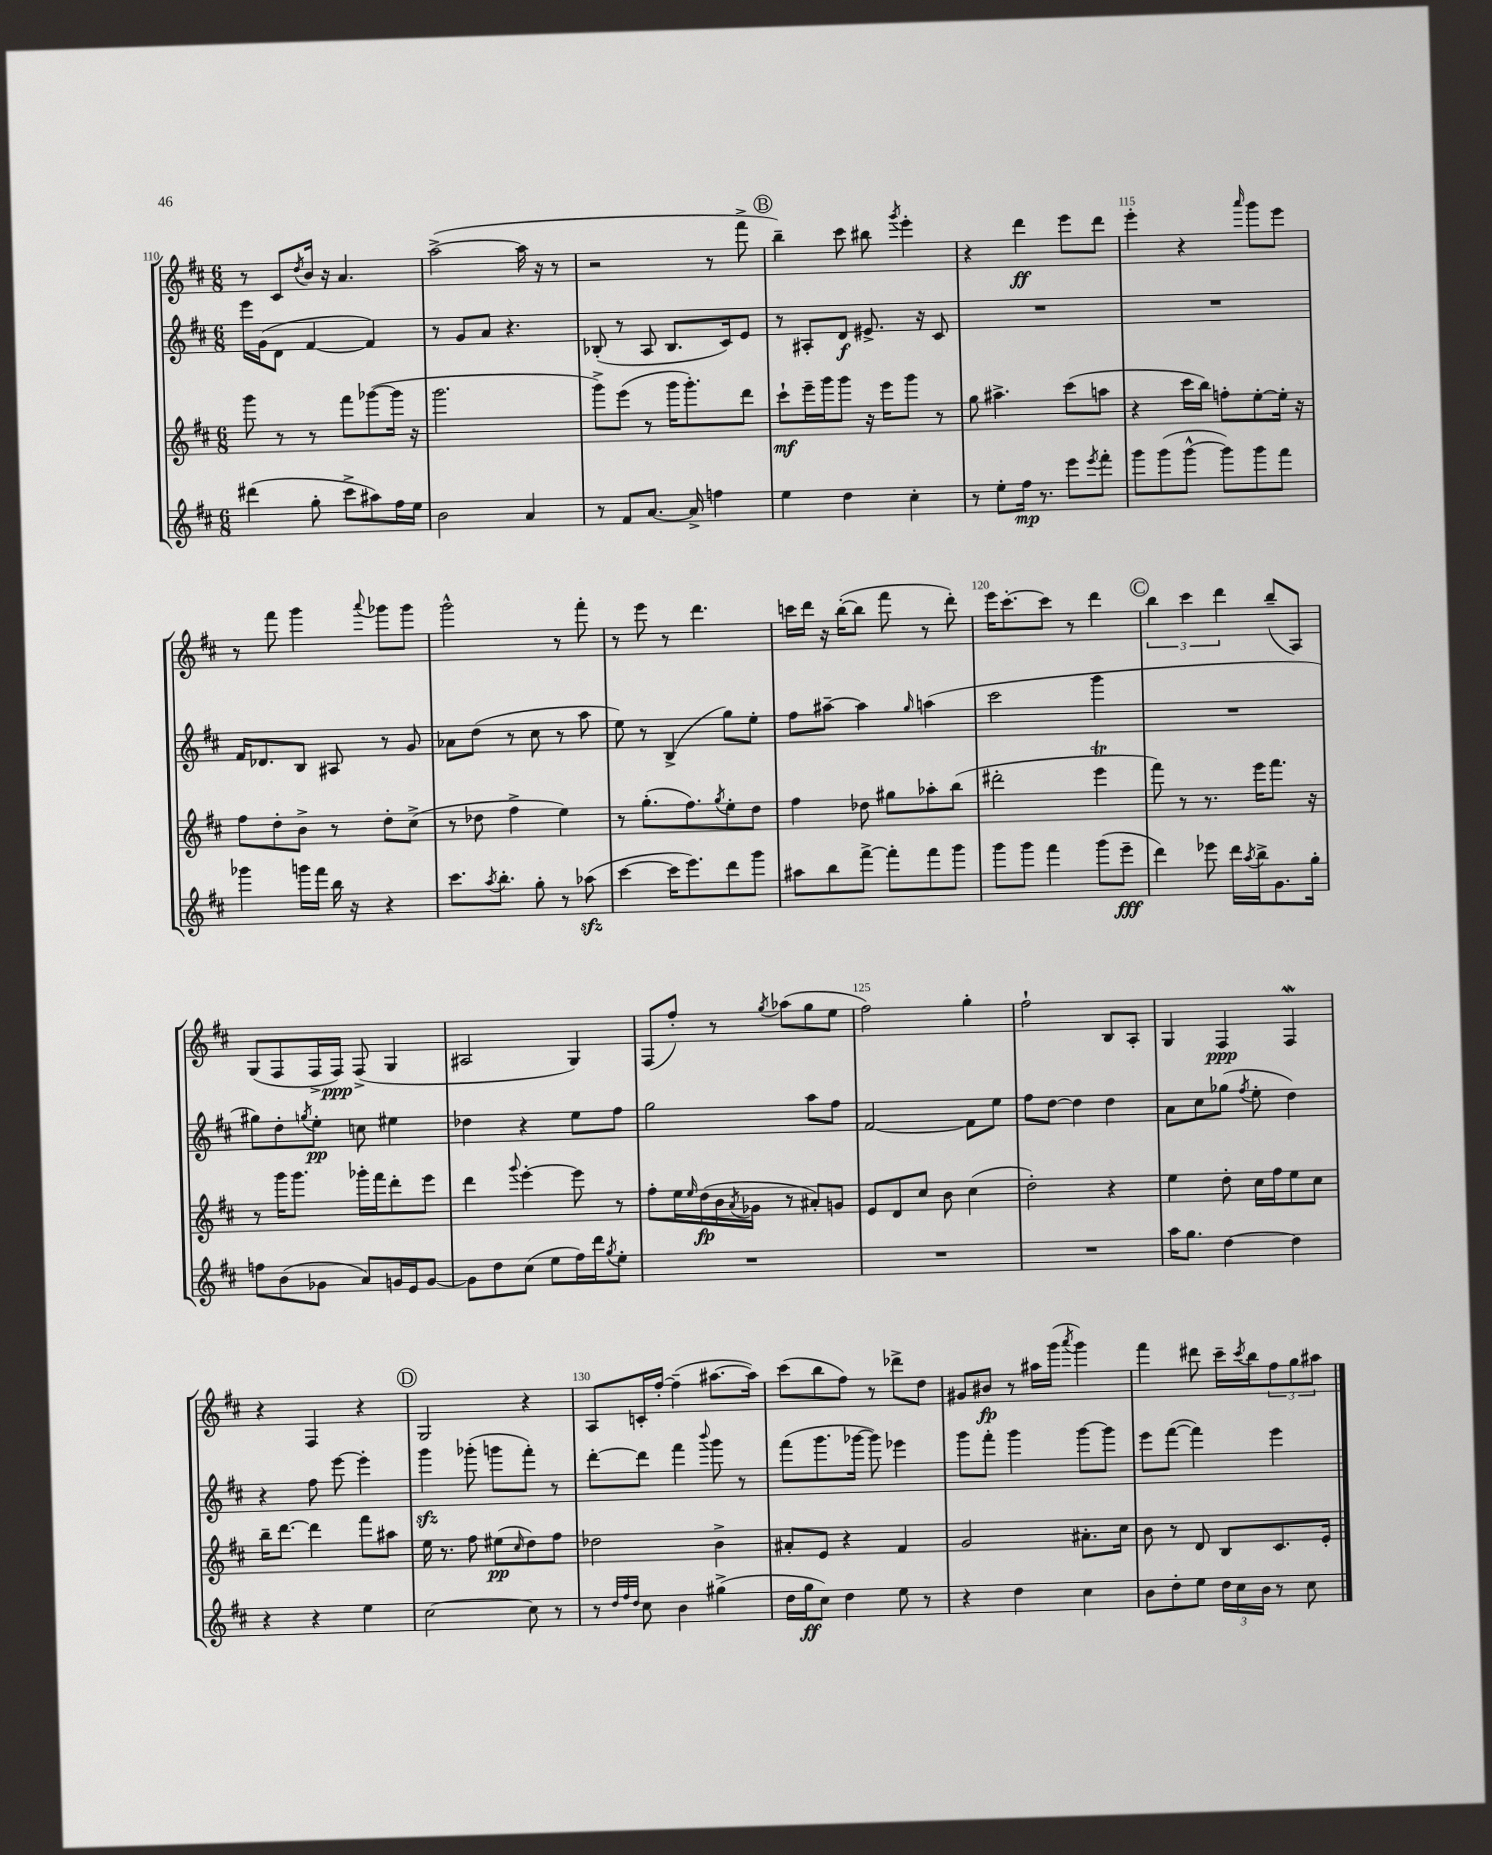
<<
\new StaffGroup <<
\new Staff = "s0" {
    \clef treble \key d \major \numericTimeSignature \time 6/8
    r8 cis'8 \acciaccatura { d''8 } b'16 r16 a'4. |
    a''2~->( a''16 r16 r8 |
    r2 r8 fis'''8-> |
    \mark \markup { \circle "B" } b''4--) cis'''8 bis''8 \acciaccatura { g'''8 } e'''4-. |
    r4 d'''4\ff e'''8 d'''8 |
    e'''4-. r4 \grace { a'''16 } g'''8 e'''8 |
    r8 fis'''8 g'''4 \appoggiatura { a'''8 } ges'''8 ges'''8 |
    g'''2-^ r8 fis'''8-. |
    r8 e'''8 r8 d'''4. |
    c'''16 d'''16 r16 b''16~-.( b''8 fis'''8 r8 d'''8-.) |
    e'''16 cis'''8.~-. cis'''8 r8 d'''4 |
    \mark \markup { \circle "C" } \tuplet 3/2 { b''4 cis'''4 d'''4 } b''8--( a8) |
    g8( fis8 fis16-> fis16\ppp) fis8->( g4 |
    ais2 g4) |
    fis8( fis''8-.) r8 \acciaccatura { g''8 } aes''8( g''8 e''8 |
    fis''2) g''4-. |
    fis''2-! b8 a8-. |
    g4 fis4\ppp fis4\mordent |
    r4 fis4 r4 |
    \mark \markup { \circle "D" } g2 r4 |
    a8 c'16-. fis''16~-. fis''4--( ais''8.~ ais''16) |
    cis'''8( b''8 fis''8) r8 des'''8-> d''8 |
    gis'8 bis'8\fp r8 ais''16 g'''16( \acciaccatura { a'''8 } g'''4) |
    fis'''4 dis'''8 cis'''16-- \acciaccatura { cis'''8 } b''16 \tuplet 3/2 { fis''8 g''8 ais''8 } \bar "|." |
}
\new Staff = "s1" {
    \clef treble \key d \major \numericTimeSignature \time 6/8
    e'''16 g'16( d'8 fis'4~ fis'4) |
    r8 g'8 a'8 r4. |
    bes8-.( r8 a8 bes8. cis'16) e'8 |
    \mark \markup { \circle "B" } r8 ais8-. d'8\f eis'8.-> r16 cis'8 |
    R2. |
    R2. |
    fis'16 des'8. b8 ais8 r8 g'8 |
    aes'8 d''8( r8 cis''8 r8 a''8 |
    e''8) r8 b4->( g''8) e''8-. |
    fis''8 ais''8~-- ais''4 \grace { g''16 } a''4( |
    cis'''2 g'''4 |
    \mark \markup { \circle "C" } R2. |
    gis''8) d''8-. \acciaccatura { g''8 } e''8-.\pp c''8 eis''4 |
    des''4 r4 e''8 fis''8 |
    g''2 a''8 fis''8 |
    fis'2~ fis'8 e''8 |
    fis''8 d''8~ d''4 d''4 |
    a'8 cis''8 ges''8( \acciaccatura { fis''8 } e''8-. d''4) |
    r4 fis''8 e'''8~ e'''4-. |
    \mark \markup { \circle "D" } g'''4\sfz ges'''8-.( g'''8 fis'''8-.) r8 |
    d'''8~-. d'''8 fis'''4 \appoggiatura { b'''8 } g'''8 r8 |
    fis'''8( g'''8. ges'''16~ ges'''8) ees'''4 |
    g'''8 fis'''8-. g'''4 g'''8~ g'''8 |
    e'''8 fis'''8~( fis'''4) e'''4 \bar "|." |
}
\new Staff = "s2" {
    \clef treble \key d \major \numericTimeSignature \time 6/8
    g'''8 r8 r8 fis'''8 ges'''8~( ges'''16 r16 |
    g'''2. |
    g'''8->) e'''8( r8 g'''16 g'''8.-.) d'''8 |
    \mark \markup { \circle "B" } cis'''8-!\mf e'''16-- g'''16 g'''8 r16 e'''16 g'''8 r8 |
    g''8 ais''4.-> cis'''8( a''8 |
    r4 cis'''16 b''16) f''8-. e''8~-. e''16-. r16 |
    fis''8 d''8-. b'8-> r8 d''8-. cis''8->( |
    r8 des''8 fis''4-> e''4) |
    r8 g''8.-.( fis''8.) \acciaccatura { g''8 } e''8-. d''8 |
    fis''4 des''8 gis''8 aes''8-. b''8( |
    dis'''2-. e'''4\trill |
    \mark \markup { \circle "C" } fis'''8) r8 r8. e'''16 fis'''8. r16 |
    r8 g'''16 g'''8. ges'''16-. fis'''16 d'''8-. e'''8 |
    d'''4 \appoggiatura { g'''8 } e'''4~-. e'''8 r8 |
    fis''8-. e''16 \grace { e''16 } d''16\fp( b'16 \acciaccatura { a'8 } ges'16 r8 ais'8-.) g'8 |
    e'8 d'8 cis''8 b'8 cis''4( |
    d''2-.) r4 |
    e''4 d''8-. cis''16 fis''16 e''8 cis''8 |
    b''16-- d'''8.~ d'''4 fis'''8 ais''8 |
    \mark \markup { \circle "D" } e''16 r8. fis''8 eis''8\pp( \grace { cis''16 } d''8) fis''8 |
    des''2 b'4-> |
    ais'8-. e'8 r4 fis'4 |
    g'2 ais'8.-. cis''16 |
    b'8 r8 d'8 b8 cis'8. e'16-. \bar "|." |
}
\new Staff = "s3" {
    \clef treble \key d \major \numericTimeSignature \time 6/8
    dis'''4( g''8-. cis'''8-> ais''8) fis''16 e''16 |
    b'2 a'4 |
    r8 fis'8 a'8.~ a'16-> f''4 |
    \mark \markup { \circle "B" } e''4 d''4 cis''4-. |
    r8 e''8-. fis''16\mp r8. e'''8 \acciaccatura { e'''8 } fis'''8-. |
    g'''8 g'''8( g'''8~-^ g'''8) g'''8 fis'''8 |
    ges'''4 g'''16 fis'''16 b''16 r16 r4 |
    cis'''8. \acciaccatura { a''8 } b''8.-. g''8-. r8 aes''8\sfz( |
    cis'''4~ cis'''16 e'''8.) d'''8 g'''8 |
    ais''8 b''8 fis'''8~-> fis'''8-. fis'''8 g'''8 |
    g'''8 g'''8 fis'''4 g'''8( e'''8--\fff |
    \mark \markup { \circle "C" } d'''4) ees'''8 d'''16 \acciaccatura { a''8 } b''16-> g'8. g''16-. |
    f''8 b'8( ges'8 a'8) g'16 e'16 g'8~ |
    g'8 d''8 cis''8( e''8 fis''16) d'''16 \acciaccatura { g''8 } e''8-. |
    R2. |
    R2. |
    R2. |
    a''16 g''8. d''4~ d''4 |
    r4 r4 e''4 |
    \mark \markup { \circle "D" } cis''2~ cis''8 r8 |
    r8 \grace { d''32 fis''32 d''32 } cis''8 b'4 gis''4->( |
    d''16 g''16\ff cis''8) d''4 e''8 r8 |
    r4 d''4 cis''4 |
    b'8 d''8-. e''8 \tuplet 3/2 { d''16 cis''16 b'16 } r8 cis''8 \bar "|." |
}
>>
>>
\layout { \context { \Score currentBarNumber = #110 \override BarNumber.break-visibility = ##(#f #t #t) barNumberVisibility = #(every-nth-bar-number-visible 5) } }
